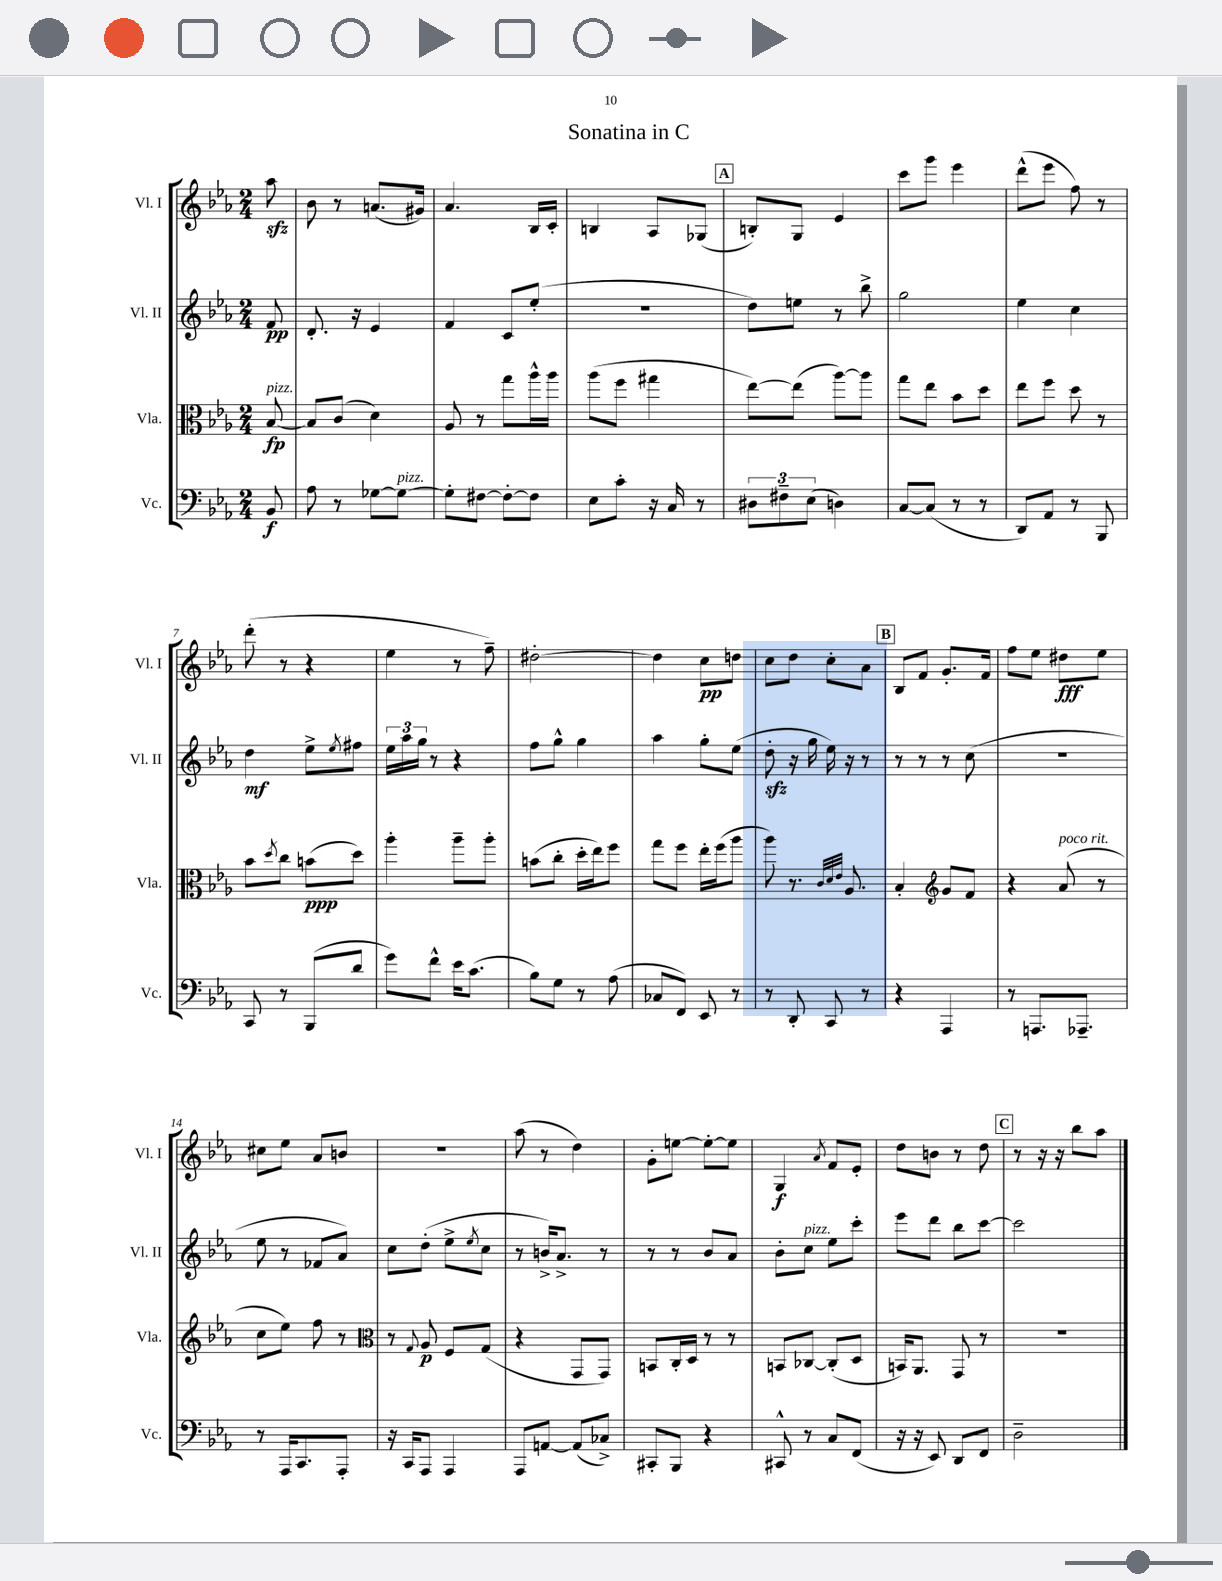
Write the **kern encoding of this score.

**kern	**kern	**kern	**kern
*staff4	*staff3	*staff2	*staff1
*clefF4	*clefC3	*clefG2	*clefG2
*k[b-e-a-]	*k[b-e-a-]	*k[b-e-a-]	*k[b-e-a-]
*M2/4	*M2/4	*M2/4	*M2/4
8BB-/	[8B-/	8f/	8aa-\
=	=	=	=
8A-\	8B-/]L	8.d'/	8b-\
8r	(8c/J	.	8r
.	.	16r	.
[8G-\L	4d\)	4e-/	(8.a/L
8G-\_J	.	.	.
.	.	.	16g#/Jk)
=	=	=	=
8G-'\]L	8A-/	4f/	4.a-/
[8F#\J	8r	.	.
8F#'\_L	8gg\L	8c/L	.
8F#\]J	16aa-^^\L	(8ee-'/J	16B-/LL
.	16aa-\JJ	.	16c'/JJ
=	=	=	=
8E-\L	(8aa-\L	2r	4B/
8c'\J	8ff\J	.	.
16r	4gg#\	.	8A-/L
16C/	.	.	.
8r	.	.	(8G-/J
=	=	=	=
12D#\L	[8ee-\L)	8dd\L)	8B'/L)
12F#~\	.	.	.
.	(8ee-\]J	8ee\J	8G/J
(12E-\J	.	.	.
4D\)	[8aa-\L)	8r	4e-/
.	8aa-\]J	8bb-^\	.
=	=	=	=
[8C/L	8gg\L	2gg\	8ccc\L
(8C/]J	8ee-\J	.	8ggg\J
8r	8b-\L	.	4eee-\
8r	8dd\J	.	.
=	=	=	=
8DD/L)	8ee-\L	4ee-\	(8ddd^^\L
8AA-/J	8ff\J	.	8eee-\J
8r	8dd\	4cc\	8ff\)
8BBB-/	8r	.	8r
=	=	=	=
8CC/	8b-\L	4dd\	(8ddd'\
.	8qdd/	.	.
8r	8cc\J	.	8r
(8BBB-/L	(8b\L	8ee-^\L	4r
.	.	8qee-/	.
8d/J	8dd\J)	8ff#\J	.
=	=	=	=
8g\L)	4aa-'\	24ee-\LL	4ee-\
.	.	24aa-\	.
.	.	24gg\JJ	.
8f^^\J	.	8r	.
16e-\LK	8aa-~\L	4r	8r
(8.c\J	.	.	.
.	8aa-'\J	.	8ff~\)
=	=	=	=
8B-\L)	(8b\L	8ff\L	[2dd#'\
8G\J	8cc'\J	8gg^^\J	.
8r	16dd'\LL	4gg\	.
.	16ee-\J)	.	.
(8A-\	8ff\J	.	.
=	=	=	=
8C-/L	8gg\L	4aa-\	4dd#\]
8FF/J)	8ff\J	.	.
8EE-/	16ee-'\LL	8gg'\L	8cc\L
.	(16ff\J	.	.
8r	8aa-\J	(8ee-\J	8dd\J
=	=	=	=
8r	8aa-\)	8dd'\	8cc\L
8DD'/	8.r	16r	8dd\J
.	.	16gg\	.
8CC/	.	16ee-\)	8cc'\L
.	32qqc/LLL	.	.
.	32qqd/	.	.
.	32qqe-/JJJ	.	.
.	8.A-/	16r	.
8r	.	8r	8a-\J
=	=	=	=
4r	4B-'/	8r	8B-/L
.	.	8r	8f/J
*	*clefG2	*	*
4AAA-/	8g/L	8r	8.g'/L
.	8f/J	(8cc\	.
.	.	.	16f/Jk
=	=	=	=
8r	4r	2r	8ff\L
8.AAA/L	.	.	8ee-\J
.	(8a-/	.	8dd#\L
8.AAA-~/J	.	.	.
.	8r	.	8ee-\J
=	=	=	=
8r	8cc\L	8ee-\	8cc#\L
16AAA-/LK	8ee-\J)	8r	8ee-\J
8.CC/	.	.	.
.	8ff\	8f-/L	8a-/L
8AAA-'/J	8r	8a-/J)	8b/J
=	=	=	=
*	*clefC3	*	*
16r	8r	8cc\L	2r
16CC/LK	.	.	.
.	8qqG/	.	.
8AAA-/J	8A-/	(8dd'\J	.
4AAA-/	8F/L	8ee-^\L	.
.	.	8qee-/	.
.	(8G/J	8cc\J	.
=	=	=	=
8AAA-/L	4r	8r	(8aa-\
[8AA/J	.	16b^/LK)	8r
.	.	8.a-^/J	.
(8AA/]L	8GG/L	.	4dd\)
8C-^/J)	8GG/J)	8r	.
=	=	=	=
8CC#'/L	8BB/L	8r	8g'\L
8BBB-/J	16C'/L	8r	[8ee\J
.	16D/JJ	.	.
4r	8r	8b-/L	8ee'\_L
.	8r	8a-/J	8ee\]J
=	=	=	=
8CC#^^/	8BB/L	8b-'\L	4G/
8r	[8C-/J	8cc\J	.
.	.	.	8qa-/
8C/L	(8C-'/]L	8ee-\L	8f/L
(8FF/J	8D/J	8ccc'\J	8e-'/J
=	=	=	=
16r	16BB/LK)	8eee-\L	8dd\L
16r	8.AA-/J	.	.
8EE-/)	.	8ddd\J	8b\J
8DD/L	8GG/	8bb-\L	8r
8FF/J	8r	[8ccc\J	8dd\
=	=	=	=
2D~\	2r	2ccc\]	8r
.	.	.	16r
.	.	.	16r
.	.	.	8bb-\L
.	.	.	8aa-\J
==	==	==	==
*-	*-	*-	*-
